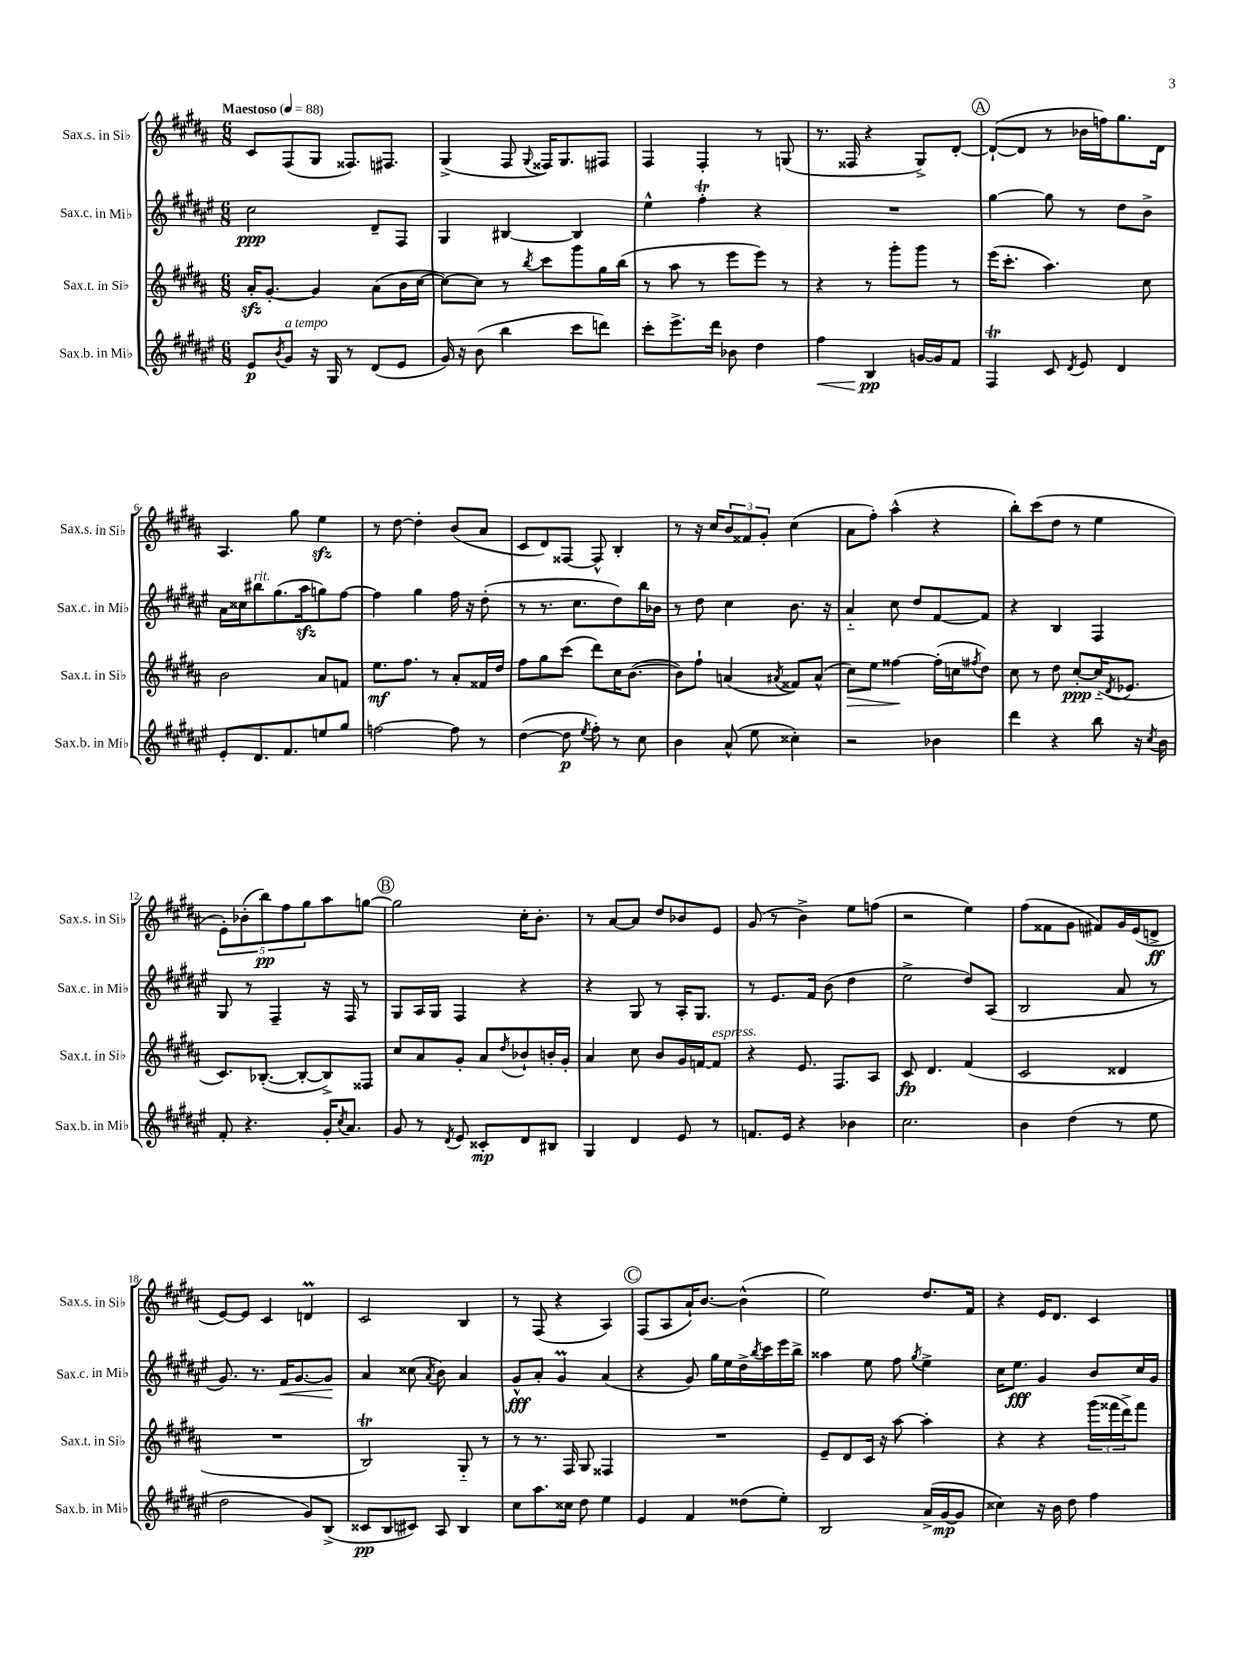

**kern	**kern	**kern	**kern
*staff4	*staff3	*staff2	*staff1
*clefG2	*clefG2	*clefG2	*clefG2
*k[f#c#g#d#a#e#]	*k[f#c#g#d#a#]	*k[f#c#g#d#a#e#]	*k[f#c#g#d#a#]
*M6/8	*M6/8	*M6/8	*M6/8
*MM88	*MM88	*MM88	*MM88
8e#	16a#'	2cc#	8c#
.	[8.g#'	.	.
8qb	.	.	.
8g#	.	.	(8F#
16r	4g#]	.	8G#
16G#	.	.	.
8r	.	.	8.F##)
(8d#	(8a#	8d#~	.
.	.	.	8.F#
8e#	16b	8F#	.
.	[16cc#	.	.
=	=	=	=
16g#)	8cc#_)	4G#	(4G#^
16r	.	.	.
(8b	8cc#]	.	.
4bb	8r	[4B#	8F#
.	8qbb	.	8qqG#
.	8ccc#	.	16F##)
.	.	.	8.G#
8ccc#	8ggg#	4B#]	.
8ddd)	16gg#	.	8F#
.	(16bb	.	.
=	=	=	=
8ccc#'	8r	4ee#^^	4F#
8.eee#^	8aa#	.	.
.	8r	4ff#'	4F#'
16ddd#	.	.	.
8b-	8eee	.	.
4dd#	8eee)	4r	8r
.	8r	.	(8G
=	=	=	=
4ff#	4r	2.r	8.r
.	.	.	16F##
4B	8r	.	4r
.	8ggg#'	.	.
[16g	8ggg#	.	8G#^)
16g]	.	.	.
8f#	8r	.	[8d#'
=	=	=	=
4F#	(16eee	[4gg#	(8d#`_
.	8.ccc#'	.	.
.	.	.	8d#]
8c#	4.aa#)	8gg#]	8r
8qd#	.	.	.
8e#	.	8r	16b-
.	.	.	16ff)
4d#	.	8dd#	8.gg#
.	8cc#	8b^	.
.	.	.	16d#
=	=	=	=
8e#'	2b	16a#	4.A#
.	.	16cc##	.
8.d#	.	8bb#	.
.	.	(8.gg#	.
8.f#	.	.	.
.	.	.	8gg#
.	.	16aa#	.
8ee	8a#	8gg)	4ee
8gg#	8f	[8ff#	.
=	=	=	=
[2ff	8.ee	4ff#]	8r
.	.	.	[8dd#
.	8.ff#	.	.
.	.	4gg#	4dd#']
.	8r	.	.
8ff]	8a#'	16ff#	(8b
.	.	16r	.
8r	16f##	(8dd#'	8a#
.	16dd#	.	.
=	=	=	=
([4dd#	8ff#	8r	8c#
.	8gg#	8.r	8d#)
8dd#]	(8ccc#	.	[8F##
.	.	8.cc#	.
8qee#	.	.	.
8ff#')	8ddd#)	.	8F##^^]
8r	16cc#	8dd#)	4B'
.	([8.b	.	.
8cc#	.	16bb	.
.	.	16b-	.
=	=	=	=
4b	8b])	8r	8r
.	8ff#`	8dd#	16r
.	.	.	16cc#
(8a#^^	(4a	4cc#	12b
.	.	.	12f##
8ee#	.	.	.
.	.	.	12g#'
.	8qa#	.	.
4cc##')	8f##)	8.b	(4cc#
.	(8a#^^	.	.
.	.	16r	.
=	=	=	=
2r	8cc#)	4a#'~	8a#
.	8ee	.	8ff#')
.	[4ff##	8cc#	(4aa#^^
.	.	8dd#	.
4b-	(16ff##']	[8f#	4r
.	16cc	.	.
.	8qff#	.	.
.	8dd#)	8f#]	.
=	=	=	=
4ddd#	8cc#	4r	8bb')
.	8r	.	(8ccc#
4r	8dd#	4B	8dd#
.	[8cc#'	.	8r
8bb	(16cc#'~]	4F#	4ee
.	8qd#	.	.
.	8.e-	.	.
16r	.	.	.
8qcc#	.	.	.
16b	.	.	.
=	=	=	=
8f#'	8.c#)	8G#	10e')
.	.	.	(10b-'
4.r	.	8r	.
.	([8.B-'	.	.
.	.	.	10bb)
.	.	4F#~	.
.	.	.	10ff#
.	8B-'_	.	.
.	.	.	10gg#
16g#'	8B-^])	16r	8aa#
8qcc#	.	.	.
8.a#	.	16F#	.
.	8F##	8r	[8gg
=	=	=	=
8g#	8cc#	8G#	2gg]
8r	8a#	16A#	.
.	.	16G#	.
8qd#	.	.	.
8e#	8g#'	4F#	.
8c##'	8a#	.	.
.	8qdd#	.	.
8d#	8b-`	4r	16cc#'
.	.	.	8.b'
8B#	16b'	.	.
.	16g#'	.	.
=	=	=	=
4G#	4a#	4r	8r
.	.	.	[8a#
4d#	8cc#	8G#	8a#]
.	8b	8r	8dd#
8e#	16g#	16A#'	8b-
.	[16f	8.G#	.
8r	8f]	.	8e
=	=	=	=
8.f	4r	8r	(8g#
.	.	8.e#	8r
16e#	.	.	.
4r	8.e	.	4b^)
.	.	16f#	.
.	.	(8b	.
.	8.F#	.	.
4b-	.	4dd#	8ee
.	8A#	.	(8ff
=	=	=	=
2.cc#	8c#	2ee#^	2r
.	4.d#	.	.
.	(4f#	8dd#)	4ee)
.	.	(8A#	.
=	=	=	=
4b	2c#	2B	(8ff#
.	.	.	8f##
(4dd#	.	.	8g#
.	.	.	8f#)
8r	4d##	8a#	16g#
.	.	.	(16e
8ee#	.	8r	8d^
=	=	=	=
2dd#	2.r	8.g#)	[8e)
.	.	.	8e]
.	.	8.r	.
.	.	.	4c#
.	.	16f#	.
.	.	[8.g#	.
8g#)	.	.	4d
(8B^	.	8g#]	.
=	=	=	=
8c##	2B)	4a#	2c#
8B	.	.	.
8c#)	.	(8cc##	.
.	.	8qa#	.
8A#	.	8b)	.
4B	8G#'~	4a#	4B
.	8r	.	.
=	=	=	=
8cc#	8r	8g#^^	8r
8.aa#	8.r	8a#'	(8F#
.	.	4g#	4r
16cc##	16F#	.	.
8dd#	8G#	.	.
4ee#	4F##	(4a#	4A#)
=	=	=	=
4e#	2.r	4r	(8F#
.	.	.	8A#
4f#	.	8g#)	16a#`)
.	.	.	[8.b
.	.	16gg#	.
.	.	16ee#	.
(8dd##	.	16dd#^	(4b^^]
.	.	8qbb	.
.	.	16ccc#	.
8ee#')	.	16eee#	.
.	.	16bb^	.
=	=	=	=
2B	8e~	4aa##	2ee)
.	8d#	.	.
.	16c#	8ee#	.
.	16r	.	.
.	[8aa#	8ff#	.
.	.	8qgg#	.
(16a#^	4aa#']	4ee#^	8.dd#
[16g#	.	.	.
8g#]	.	.	.
.	.	.	16f#
=	=	=	=
4cc##)	4r	16cc#	4r
.	.	8.ee#	.
16r	4r	4g#	16e
16b	.	.	8.d#
8dd#	.	.	.
4ff#	(24ggg#	8b	4c#
.	24fff##	.	.
.	24ddd#^)	.	.
.	8fff##	16cc#	.
.	.	16g#	.
==	==	==	==
*-	*-	*-	*-
